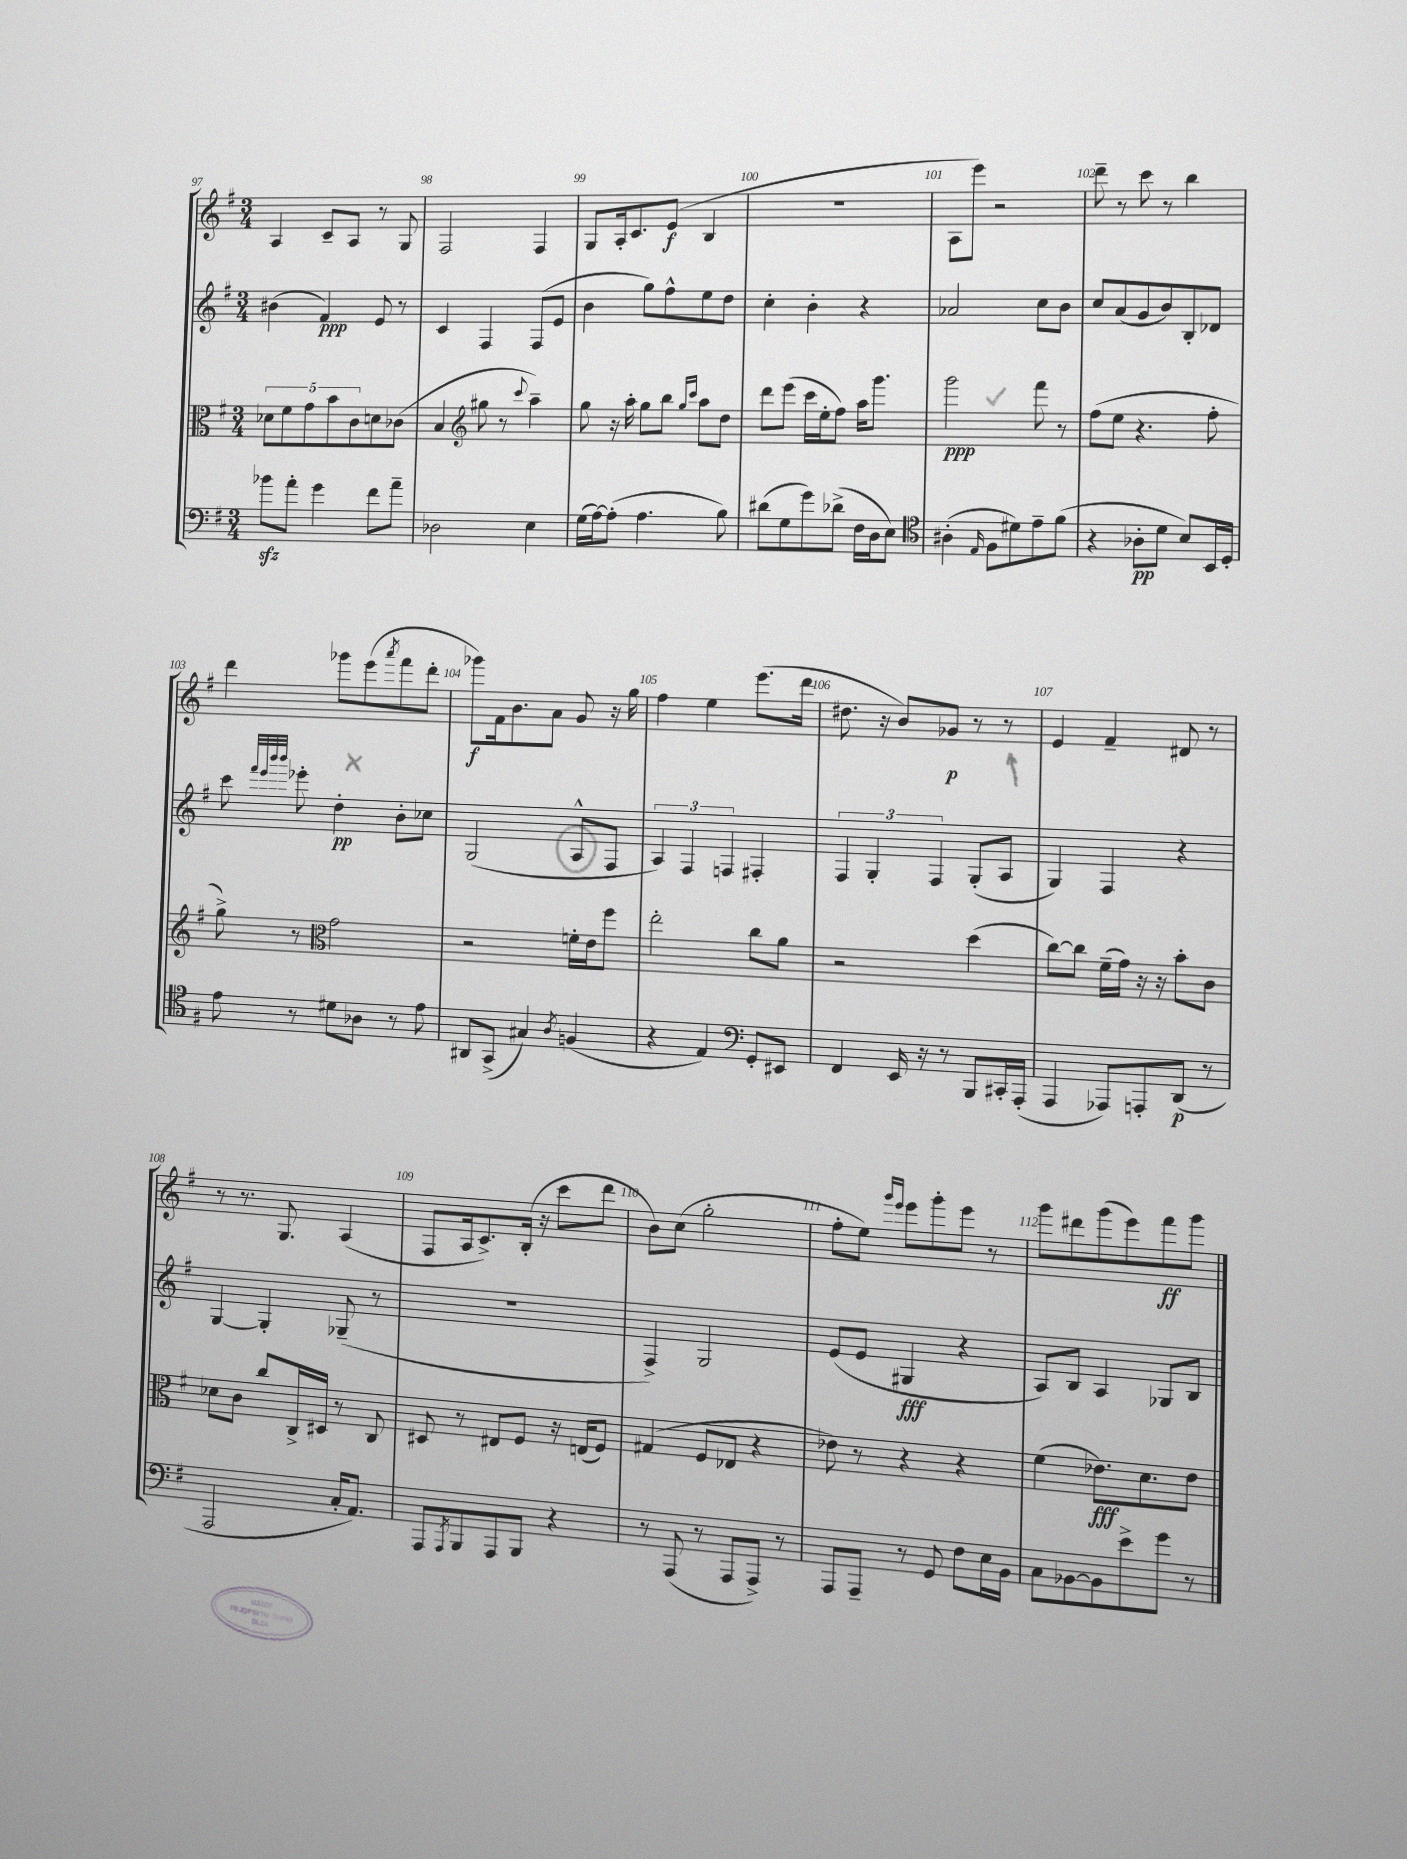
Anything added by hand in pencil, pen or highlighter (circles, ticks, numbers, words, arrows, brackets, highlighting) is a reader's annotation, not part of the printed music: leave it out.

**kern	**kern	**kern	**kern
*staff4	*staff3	*staff2	*staff1
*clefF4	*clefC3	*clefG2	*clefG2
*k[f#]	*k[f#]	*k[f#]	*k[f#]
*M3/4	*M3/4	*M3/4	*M3/4
8b-	10d-	(4b#	4A
.	10f#	.	.
8a'	.	.	.
.	10g	.	.
4g	.	4f#)	8c~
.	10b	.	.
.	.	.	8A
.	10c	.	.
8f#	8d	8e	8r
8a~	(8c-	8r	8G
=	=	=	=
2D-	4B	4c	2F#
*	*clefG2	*	*
.	8gg#	4F#	.
.	8r	.	.
.	8qqccc	.	.
4E	4aa~)	(8F#	4F#
.	.	8e	.
=	=	=	=
(16G	8gg	4b	8G
[16A)	.	.	.
(8A']	16r	.	16A'
.	16aa'	.	8.c
4.A	8gg	8gg)	.
.	8bb	8ff#^^	(8e
.	16qqgg	.	.
.	16qqccc	.	.
.	8aa	8ee	4B
8B)	8dd	8dd	.
=	=	=	=
(8d#	8ddd	4cc'	2.r
8G	(8eee	.	.
8g)	16ccc	4b'	.
.	16ee'	.	.
(8d-^	8ff#)	.	.
16F#	16aa	4r	.
16D	8.ggg	.	.
8E)	.	.	.
=	=	=	=
*clefC4	*	*	*
(4A#'	2ggg	2a-	8A
.	.	.	8eee)
16qqE	.	.	.
8F#	.	.	2r
8d#)	.	.	.
8e~	8fff#	8cc	.
(8f#	8r	8b	.
=	=	=	=
4r	(8ff#	8cc	8ddd~
.	8ee	(8a	8r
8A-'	4.r	8g	8ccc
8d	.	8b)	8r
8B)	.	8B'	4bb
16BB	8ff#'	8d-	.
16D'	.	.	.
=	=	=	=
8e	8gg^)	8ccc	4ddd
.	.	32qqfff#	.
.	.	32qqeee	.
.	.	32qqbbb	.
.	.	32qqbbb	.
8r	8r	8eee-'	.
*	*clefC3	*	*
8d#	2g	4dd'	8ggg-
8A-	.	.	(8eee
.	.	.	8qaaa
8r	.	8b'	8fff#
8e	.	8cc-	8ddd'
=	=	=	=
8AA#	2r	(2G	8ggg-)
(8GG^	.	.	16f#
.	.	.	8.b
4G#)	.	.	.
.	.	.	8a
8qA	.	.	.
(4F	16f'	8A^^	8g
.	16e	.	.
.	8ff#	8F#	16r
.	.	.	16gg
=	=	=	=
4r	2ee'	6A)	4ff#
.	.	6F#	.
4E)	.	.	4ee
.	.	6F	.
*clefF4	*	*	*
8GG'	8cc	4F#'	(8.eee
8EE#	8a	.	.
.	.	.	16ddd
=	=	=	=
4FF#	2r	6F#	8.dd#
.	.	6G'	.
.	.	.	16r
16EE	.	.	8b)
16r	.	.	.
.	.	6F#	.
8r	.	.	8g-
8BBB	(4dd	(8G'	8r
16CC#'	.	8A	8r
(16AAA'	.	.	.
=	=	=	=
4AAA	[8cc)	4G)	4e
.	8cc]	.	.
8AAA-)	(16f#~	4F#	4f#~
.	16g)	.	.
8AAA'	16r	.	.
.	16r	.	.
(8DD	8b'	4r	8d#
8r	8c	.	8r
=	=	=	=
2AAA	8d-	[4G	8r
.	8c	.	8.r
.	8cc	4G']	.
.	.	.	8.G
.	16C^	.	.
.	16D#	.	.
16C'	8r	(8G-~	(4A
8.AA)	.	.	.
.	8C	8r	.
=	=	=	=
8AAA	8D#	2.r	8F#
8qAAA	.	.	.
8BBB	8r	.	16A
.	.	.	8.c^)
8AAA	8E#	.	.
8BBB	8F#	.	(16B'
.	.	.	16r
4r	16r	.	8ccc
.	(16E	.	.
.	8F#)	.	8ddd
=	=	=	=
8r	(4G#	4F#^)	8b)
(8AAA	.	.	(8cc
8r	8F#	2G	2gg'
8AAA	8E-	.	.
8AAA^)	4r	.	.
8r	.	.	.
=	=	=	=
8AAA	8e-)	(8e	8ff#'
8AAA~	8r	8e	8ee)
.	.	.	16qqggg
.	.	.	16qqeee
8r	4r	4G#	8eee
8GG	.	.	8ggg'
8F#	4r	4r	8eee
16E	.	.	8r
16BB	.	.	.
=	=	=	=
8C	(4f#	8A)	8ggg
[8BB-	.	8B	8ddd#
8BB-]	8.e-)	4A	(8ggg
8e^	.	.	8eee)
.	8.d	.	.
8g	.	8G-	8fff#
8r	8e-	8B	8ggg
==	==	==	==
*-	*-	*-	*-
